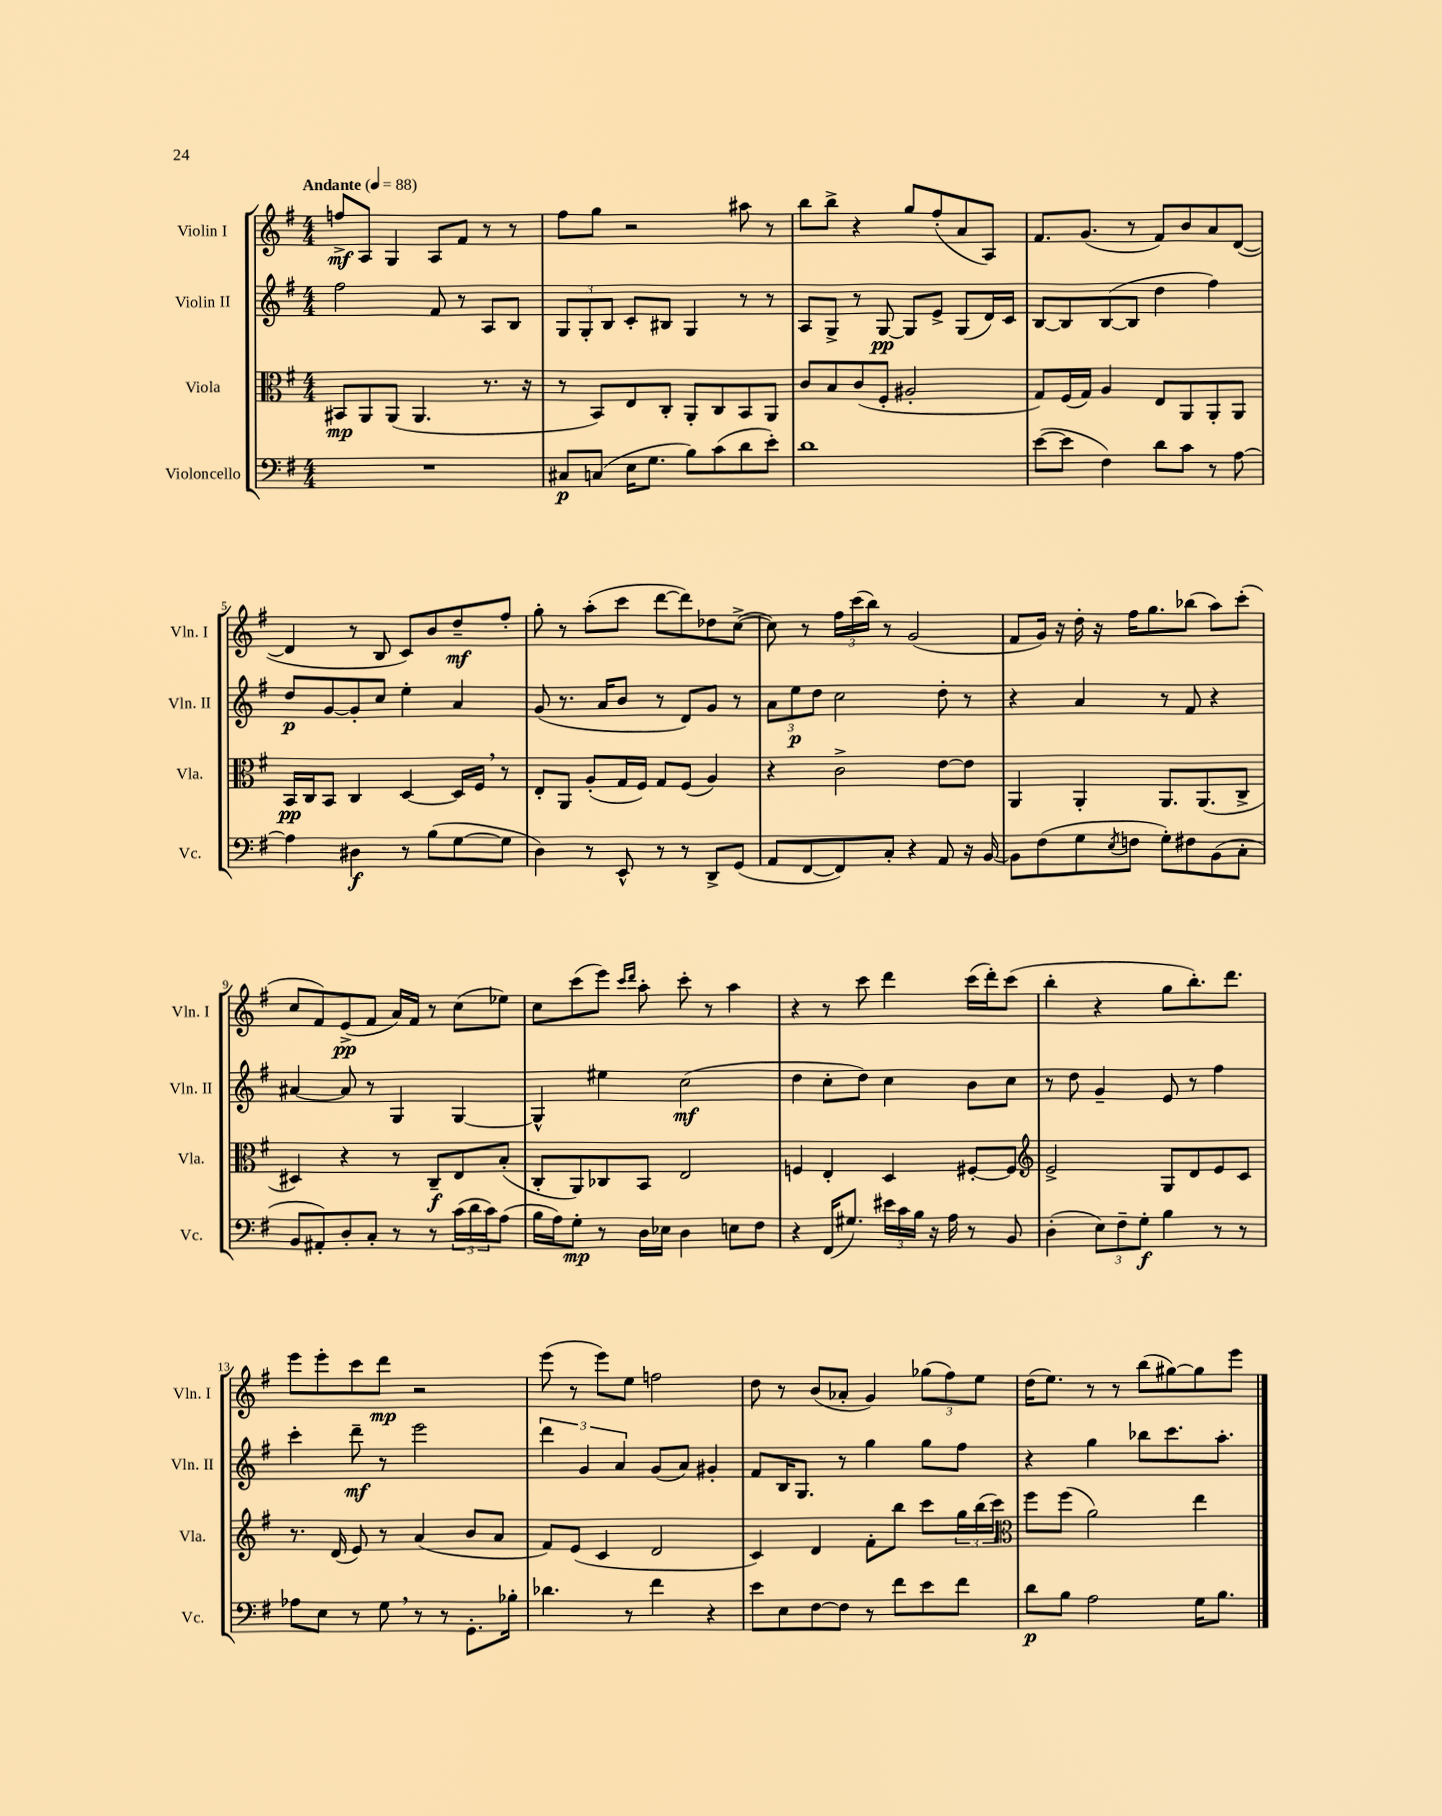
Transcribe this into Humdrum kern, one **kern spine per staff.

**kern	**kern	**kern	**kern
*staff4	*staff3	*staff2	*staff1
*clefF4	*clefC3	*clefG2	*clefG2
*k[f#]	*k[f#]	*k[f#]	*k[f#]
*M4/4	*M4/4	*M4/4	*M4/4
*MM88	*MM88	*MM88	*MM88
1r	8BB#/L	2ff#\	8ff^/L
.	8AA/	.	8A/J
.	(8AA/J	.	4G/
.	4.AA/	.	.
.	.	8f#/	8A/L
.	.	8r	8f#/J
.	8.r	8A/L	8r
.	.	8B/J	8r
.	16r	.	.
=	=	=	=
8C#/L	8r	12G/L	8ff#\L
.	.	12G'/	.
(8C/J	8BB/L)	.	8gg\J
.	.	12B/J	.
16E\LK	8E/	8c'/L	2r
8.G\J	.	.	.
.	8C'/J	8B#/J	.
8B\L)	8AA'/L	4G/	.
(8c\	8C/	.	.
8d\	8BB/	8r	8aa#\
8e'\J)	8AA/J	8r	8r
=	=	=	=
1d	8c/L	8A/L	8bb\L
.	8B/	8G^/J	8bb^\J
.	(8c/	8r	4r
.	8F#'/J	[8G/	.
.	2A#'/	8G/]L	8gg/L
.	.	8e^/J	(8ff#'/
.	.	(8G/L	8a/
.	.	16d/L)	8A/J)
.	.	16c/JJ	.
=	=	=	=
([8e\L	8G/L)	[8B/L	8.f#/L
8e\]J	(16F#/L	8B/]	.
.	16G/JJ)	.	(8.g/J
4F#\)	4A/	([8B/	.
.	.	8B/]J	8r
8d\L	8E/L	4dd\	8f#/L)
8c\J	8AA/	.	8b/
8r	8AA'/	4ff#\)	8a/
[8A\	8AA/J	.	([8d/J
=	=	=	=
4A\]	16BB/LL	8dd/L	4d/]
.	16C/J	.	.
.	8BB/J	[8g/	.
4D#\	4C/	8g'/]	8r
.	.	8cc/J	8B/
8r	[4D/	4ee'\	8c/L)
(8B\L	.	.	8b/
[8G\	16D/]LL	4a/	8dd~/
.	16F#/JJ	.	.
8G\]J	8r	.	8ff#'/J
=	=	=	=
4D\)	8E'/L	(8g/	8gg'\
.	8AA/J	8.r	8r
8r	(8A'/L	.	(8aa'\L
.	.	16a/LK	.
8EE^^/	16G/L	8b/J	8ccc\J
.	16F#/JJ)	.	.
8r	8G/L	8r	[8ddd\L
8r	(8F#/J	8d/L)	8ddd\])
8DD^/L	4A/)	8g/J	8dd-\
(8GG/J	.	8r	([8cc^\J
=	=	=	=
8AA/L	4r	12a\L	8cc\])
.	.	12ee\	.
[8FF#/	.	.	8r
.	.	12dd\J	.
8FF#/])	2c^\	2cc\	24ff#\LL
.	.	.	(24ccc\
.	.	.	24bb\JJ)
8C'/J	.	.	8r
4r	.	.	(2g/
8AA/	[8e\L	8dd'\	.
16r	8e\]J	8r	.
[16BB/	.	.	.
=	=	=	=
8BB\]L	4AA/	4r	8f#/L
(8F#\	.	.	16g/Jk)
.	.	.	16r
8G\	4AA'/	4a/	16dd'\
.	.	.	16r
8qE/	.	.	.
8F\J	.	.	16ff#\LK
.	.	.	8.gg\
8G'\L)	8.AA/L	8r	.
8F#\	.	8f#/	(8bb-\J
.	(8.AA/	.	.
(8BB\	.	4r	8aa\L)
8C'\J	8C^/J	.	(8ccc'\J
=	=	=	=
8BB/L	4D#/)	[4a#/	8cc/L
8AA#'/)	.	.	8f#/)
8D'/	4r	8a#/]	(8e^/
8C'/J	.	8r	8f#/J
8r	8r	4G/	16a/LL)
.	.	.	16f#/JJ
8r	8C~/L	.	8r
(24c\LL	8E/	[4G/	(8cc\L
24d\	.	.	.
24c\J)	.	.	.
(8A\J	(8B'/J	.	8ee-\J)
=	=	=	=
16B\LL	8C'/L	4G^^/]	8cc\L
16A\J)	.	.	.
8G'\J	8AA/)	.	(8ccc\
8r	8C-/	4ee#\	8eee\J)
.	.	.	16qqccc/LL
.	.	.	16qqddd/JJ
16D\LL	8BB/J	.	8aa'\
16E-\JJ	.	.	.
4D\	2E/	(2cc\	8ccc'\
.	.	.	8r
8E\L	.	.	4aa\
8F#\J	.	.	.
=	=	=	=
4r	4F/	4dd\	4r
(16FF#/LK	4E'/	8cc'\L	8r
8.G#/J)	.	.	.
.	.	8dd\J)	8ccc\
24e#\LL	4D/	4cc\	4ddd\
24c\	.	.	.
24B\JJ	.	.	.
16r	.	.	.
16A\	.	.	.
8r	[8F#'/L	8b\L	(16ccc\LL
.	.	.	16ddd'\J)
8BB/	8F#/]J	8cc\J	(8ccc\J
=	=	=	=
*	*clefG2	*	*
(4D'\	2e^/	8r	4bb'\
.	.	8dd\	.
12E\L)	.	4g~/	4r
12F#~\	.	.	.
12G'\J	.	.	.
4B\	8G/L	8e/	8gg\L
.	8d/	8r	8.bb'\)
8r	8e/	4ff#\	.
.	.	.	8.ddd\J
8r	8c/J	.	.
=	=	=	=
8A-\L	8.r	4ccc'\	8eee\L
8E\J	.	.	8eee'\
.	(16d/	.	.
8r	8e/)	8ddd~\	8ccc\
8G\	8r	8r	8ddd\J
8r	(4a/	2eee\	2r
8r	.	.	.
8.GG'\L	8b/L	.	.
.	8a/J	.	.
16B-'\Jk	.	.	.
=	=	=	=
4.d-\	8f#/L)	6ddd\	(8eee\
.	(8e/J	.	8r
.	.	6g/	.
.	4c/	.	8eee\L)
.	.	6a/	.
8r	.	.	8ee\J
4f#\	2d/	(8g/L	2ff\
.	.	8a/J)	.
4r	.	4g#'/	.
=	=	=	=
8e\L	4c/)	8f#/L	8dd\
8E\	.	16B/K	8r
.	.	8.G/J	.
[8F#\	4d/	.	(8b/L
8F#\]J	.	8r	8a-'/J
8r	8f#'\L	4gg\	4g/)
8f#\L	8bb\J	.	.
8e\	8ccc\L	8gg\L	(12gg-\L
.	.	.	12ff#\)
8f#\J	24gg\L	8ff#\J	.
.	(24bb\	.	12ee\J
.	24ccc\JJ)	.	.
=	=	=	=
*	*clefC3	*	*
8d\L	8ff#\L	4r	(16dd\LK
.	.	.	8.ee\J)
8B\J	(8ff#\J	.	.
2A\	2a\)	4gg\	8r
.	.	.	8r
.	.	8bb-\L	(8bb\L
.	.	8.ccc\	[8gg#\)
16G\LK	4ee\	.	8gg#\]
8.B\J	.	8.aa'\J	.
.	.	.	8eee\J
==	==	==	==
*-	*-	*-	*-
